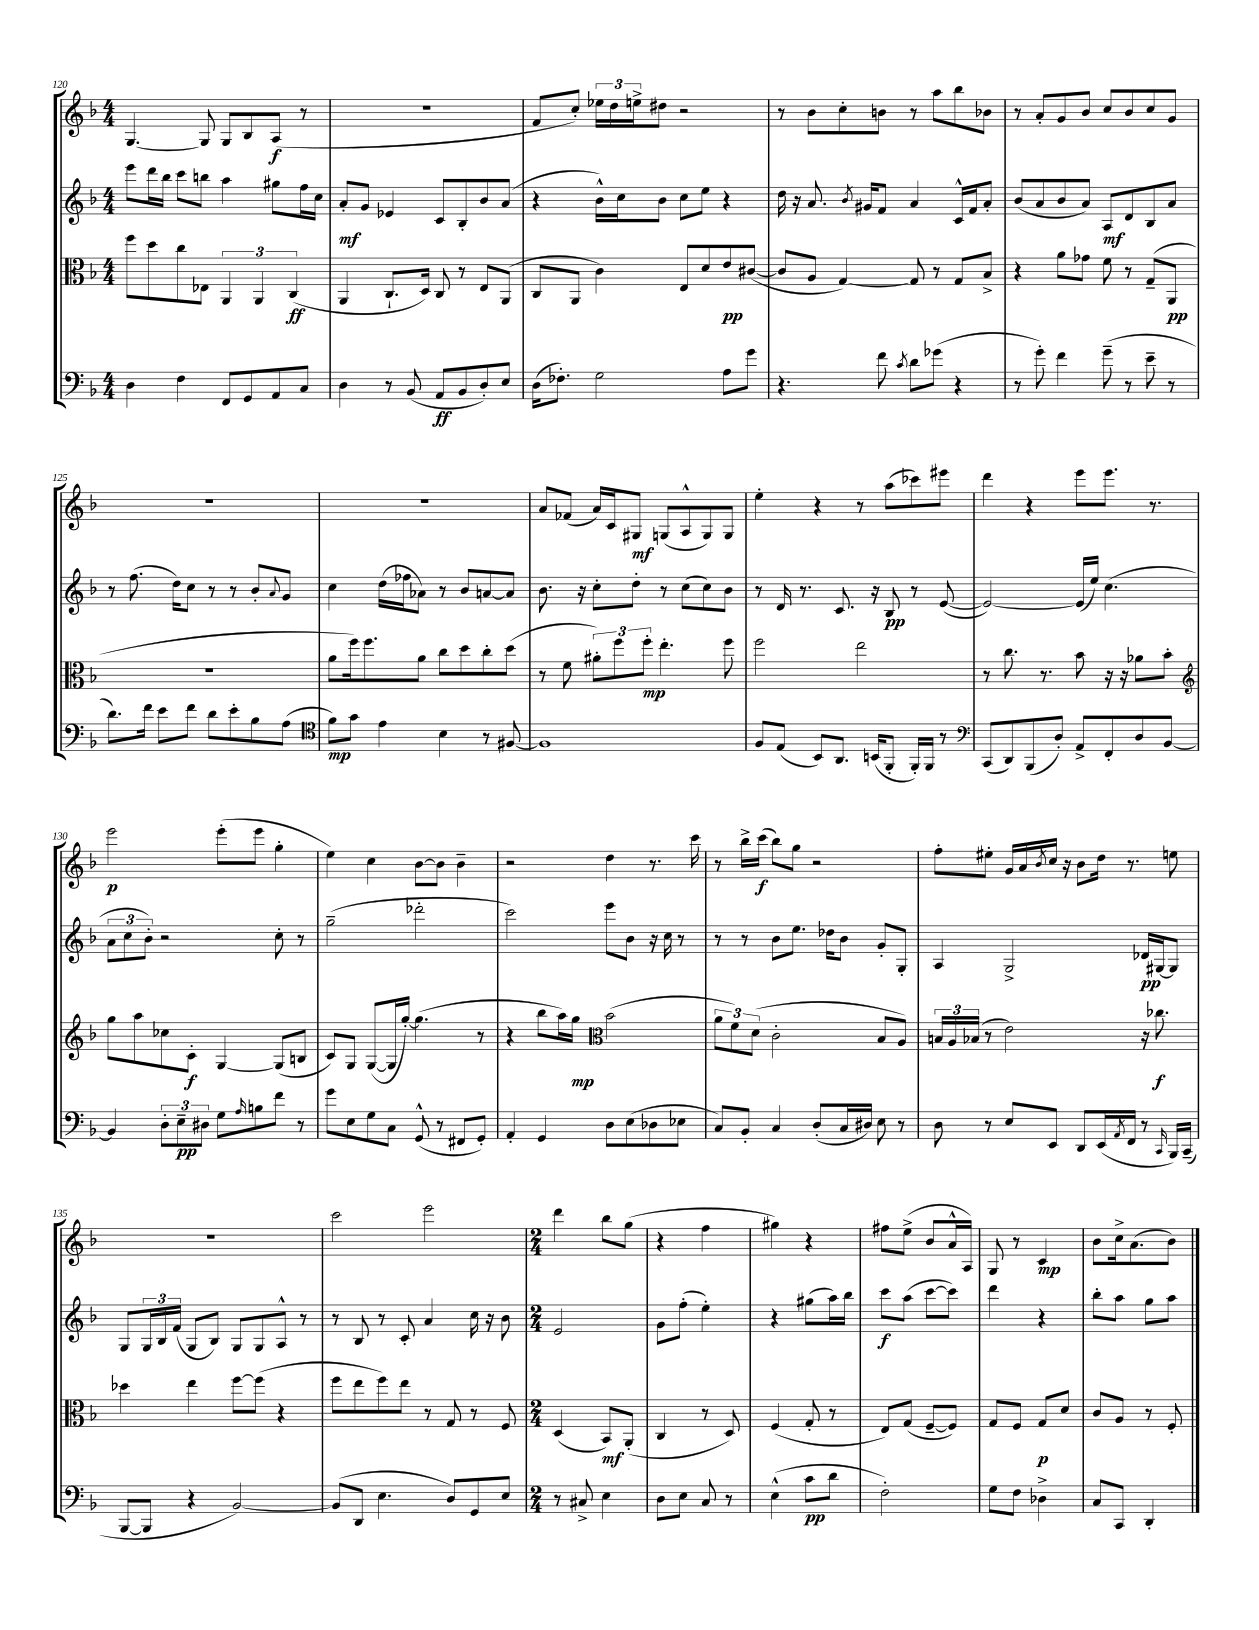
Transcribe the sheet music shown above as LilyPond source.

<<
\new StaffGroup <<
\new Staff = "s0" {
    \clef treble \key f \major \numericTimeSignature \time 4/4
    g4.~ g8 g8 bes8 a8\f( r8 |
    R1 |
    f'8 c''8-.) \tuplet 3/2 { ees''16 d''16 e''16-> } dis''8 r2 |
    r8 bes'8 c''8-. b'8 r8 a''8 bes''8 bes'8 |
    r8 a'8-. g'8 bes'8 c''8 bes'8 c''8 g'8 |
    R1 |
    r1 |
    a'8 fes'8( a'16) c'16 gis8\mf g8( a8-^ g8) g8 |
    e''4-. r4 r8 a''8( ces'''8) eis'''8 |
    d'''4 r4 e'''8 e'''8. r8. |
    e'''2\p e'''8-.( e'''8 g''4-. |
    e''4) c''4 bes'8~ bes'8 bes'4-- |
    r2 d''4 r8. c'''16 |
    r8 bes''16-> c'''16\f( bes''8) g''8 r2 |
    f''8-. eis''8-. g'16 a'16 \acciaccatura { bes'8 } c''16 r16 bes'8 d''16 r8. e''8 |
    R1 |
    c'''2 e'''2 |
    \numericTimeSignature \time 2/4 d'''4 bes''8 g''8( |
    r4 f''4 |
    gis''4) r4 |
    fis''8 e''8->( bes'8 a'16-^ a16) |
    g8 r8 c'4\mp |
    bes'8 c''16-> a'8.( bes'8) \bar "|." |
}
\new Staff = "s1" {
    \clef treble \key f \major \numericTimeSignature \time 4/4
    e'''8 d'''16 bes''16 c'''8 b''8 a''4 gis''8 f''16 c''16 |
    a'8-.\mf g'8 ees'4 c'8 bes8-. bes'8 a'8( |
    r4 bes'16-^) c''16 bes'8 c''8 e''8 r4 |
    d''16 r16 a'8. \acciaccatura { bes'8 } gis'16 f'8 a'4 c'16-^ f'16 a'8-. |
    bes'8( a'8 bes'8 a'8) a8\mf d'8 bes8 a'8 |
    r8 f''8.( d''16) c''8 r8 r8 bes'8-. \appoggiatura { a'8 } g'8 |
    c''4 d''16( fes''16 aes'8) r8 bes'8 a'8~ a'8 |
    bes'8. r16 c''8-. d''8-. r8 c''8( c''8) bes'8 |
    r8 d'16 r8. c'8. r16 bes8\pp r8 e'8~( |
    e'2~) e'16( e''16) c''4.( |
    \tuplet 3/2 { a'8 c''8 bes'8-.) } r2 c''8-. r8 |
    g''2--( des'''2-. |
    c'''2) e'''8 bes'8 r16 c''16 r8 |
    r8 r8 bes'8 e''8. des''16 bes'8 g'8-. g8-. |
    a4 g2-> des'16\pp gis16~ gis8 |
    g8 \tuplet 3/2 { g16 bes16 f'16( } g8 bes8) g8 g8 a8-^ r8 |
    r8 bes8 r8 c'8-. a'4 c''16 r16 bes'8 |
    \numericTimeSignature \time 2/4 e'2 |
    g'8 f''8-.( e''4-.) |
    r4 gis''8( a''16) bes''16 |
    c'''8\f a''8( c'''8~ c'''8) |
    d'''4 r4 |
    bes''8-. a''8 g''8 a''8 \bar "|." |
}
\new Staff = "s2" {
    \clef alto \key f \major \numericTimeSignature \time 4/4
    f''8 d''8 c''8 ees8 \tuplet 3/2 { a,4 a,4 c4\ff( } |
    a,4 c8.-! d16) c8 r8 e8 a,8( |
    c8 a,8 c'4) e8 d'8 e'8\pp cis'8~( |
    cis'8 a8 g4~) g8 r8 g8 bes8-> |
    r4 a'8 ges'8 f'8 r8 g8--( a,8\pp |
    R1 |
    a'8 f''16) f''8. a'8 c''8 d''8 c''8-. d''8( |
    r8 f'8 \tuplet 3/2 { ais'8-.) f''8 f''8-.\mp } e''4.-. f''8 |
    f''2 e''2 |
    r8 c''8. r8. bes'8 r16 r16 aes'8 bes'8-. |
    \clef treble g''8 a''8 ces''8 c'8-.\f g4~ g8( b8 |
    c'8) g8 g8~( g16 g''16~-.) g''4.( r8 |
    r4 bes''8 a''16) g''16\mp \clef alto bes'2( |
    \tuplet 3/2 { a'8 f'8) d'8( } c'2-. bes8 a8) |
    \tuplet 3/2 { b16 a16 bes16( } r8 e'2) r16 ces''8.\f |
    des''4 e''4 f''8~ f''8( r4 |
    f''8 e''8 f''8) e''8 r8 g8 r8 f8 |
    \numericTimeSignature \time 2/4 d4( bes,8\mf) a,8-.( |
    c4 r8 d8) |
    f4( g8-. r8 |
    e8) g8( f8~-- f8) |
    g8 f8 g8\p d'8 |
    c'8 a8 r8 f8-. \bar "|." |
}
\new Staff = "s3" {
    \clef bass \key f \major \numericTimeSignature \time 4/4
    d4 f4 f,8 g,8 a,8 c8 |
    d4 r8 bes,8( a,8\ff bes,8 d8-.) e8 |
    d16( fes8.-.) g2 a8 g'8 |
    r4. f'8 \acciaccatura { c'8 } d'8 ges'8( r4 |
    r8 g'8-.) f'4 g'8--( r8 e'8-- r8 |
    d'8.) f'16 e'8 f'8 d'8 e'8-. bes8 a8( |
    \clef tenor f'8\mp) g'8 e'4 bes4 r8 fis8~ |
    fis1 |
    f8 e8( bes,8) a,8. b,16( f,8-. f,16-.) f,16 r8 |
    \clef bass c,8( d,8) bes,,8( d8-.) a,8-> f,8-. d8 bes,8~ |
    bes,4 \tuplet 3/2 { d8-. e8--\pp dis8 } g8 \grace { a16 } b8 f'8 r8 |
    g'8 e8 g8 c8 g,8-^( r8 fis,8 g,8-.) |
    a,4-. g,4 d8 e8( des8 ees8 |
    c8) bes,8-. c4 d8-.( c16 dis16) e8 r8 |
    d8 r8 e8 e,8 d,8 e,16( \acciaccatura { a,8 } f,16 r8 \grace { c,16 } bes,,16) c,16--( |
    bes,,8~ bes,,8 r4 bes,2~) |
    bes,8( d,8 e4. d8) g,8 e8 |
    \numericTimeSignature \time 2/4 r8 cis8-> e4 |
    d8 e8 c8 r8 |
    e4-^( c'8\pp d'8 |
    f2-.) |
    g8 f8 des4-> |
    c8 c,8 d,4-. \bar "|." |
}
>>
>>
\layout { \context { \Score currentBarNumber = #120 } }
